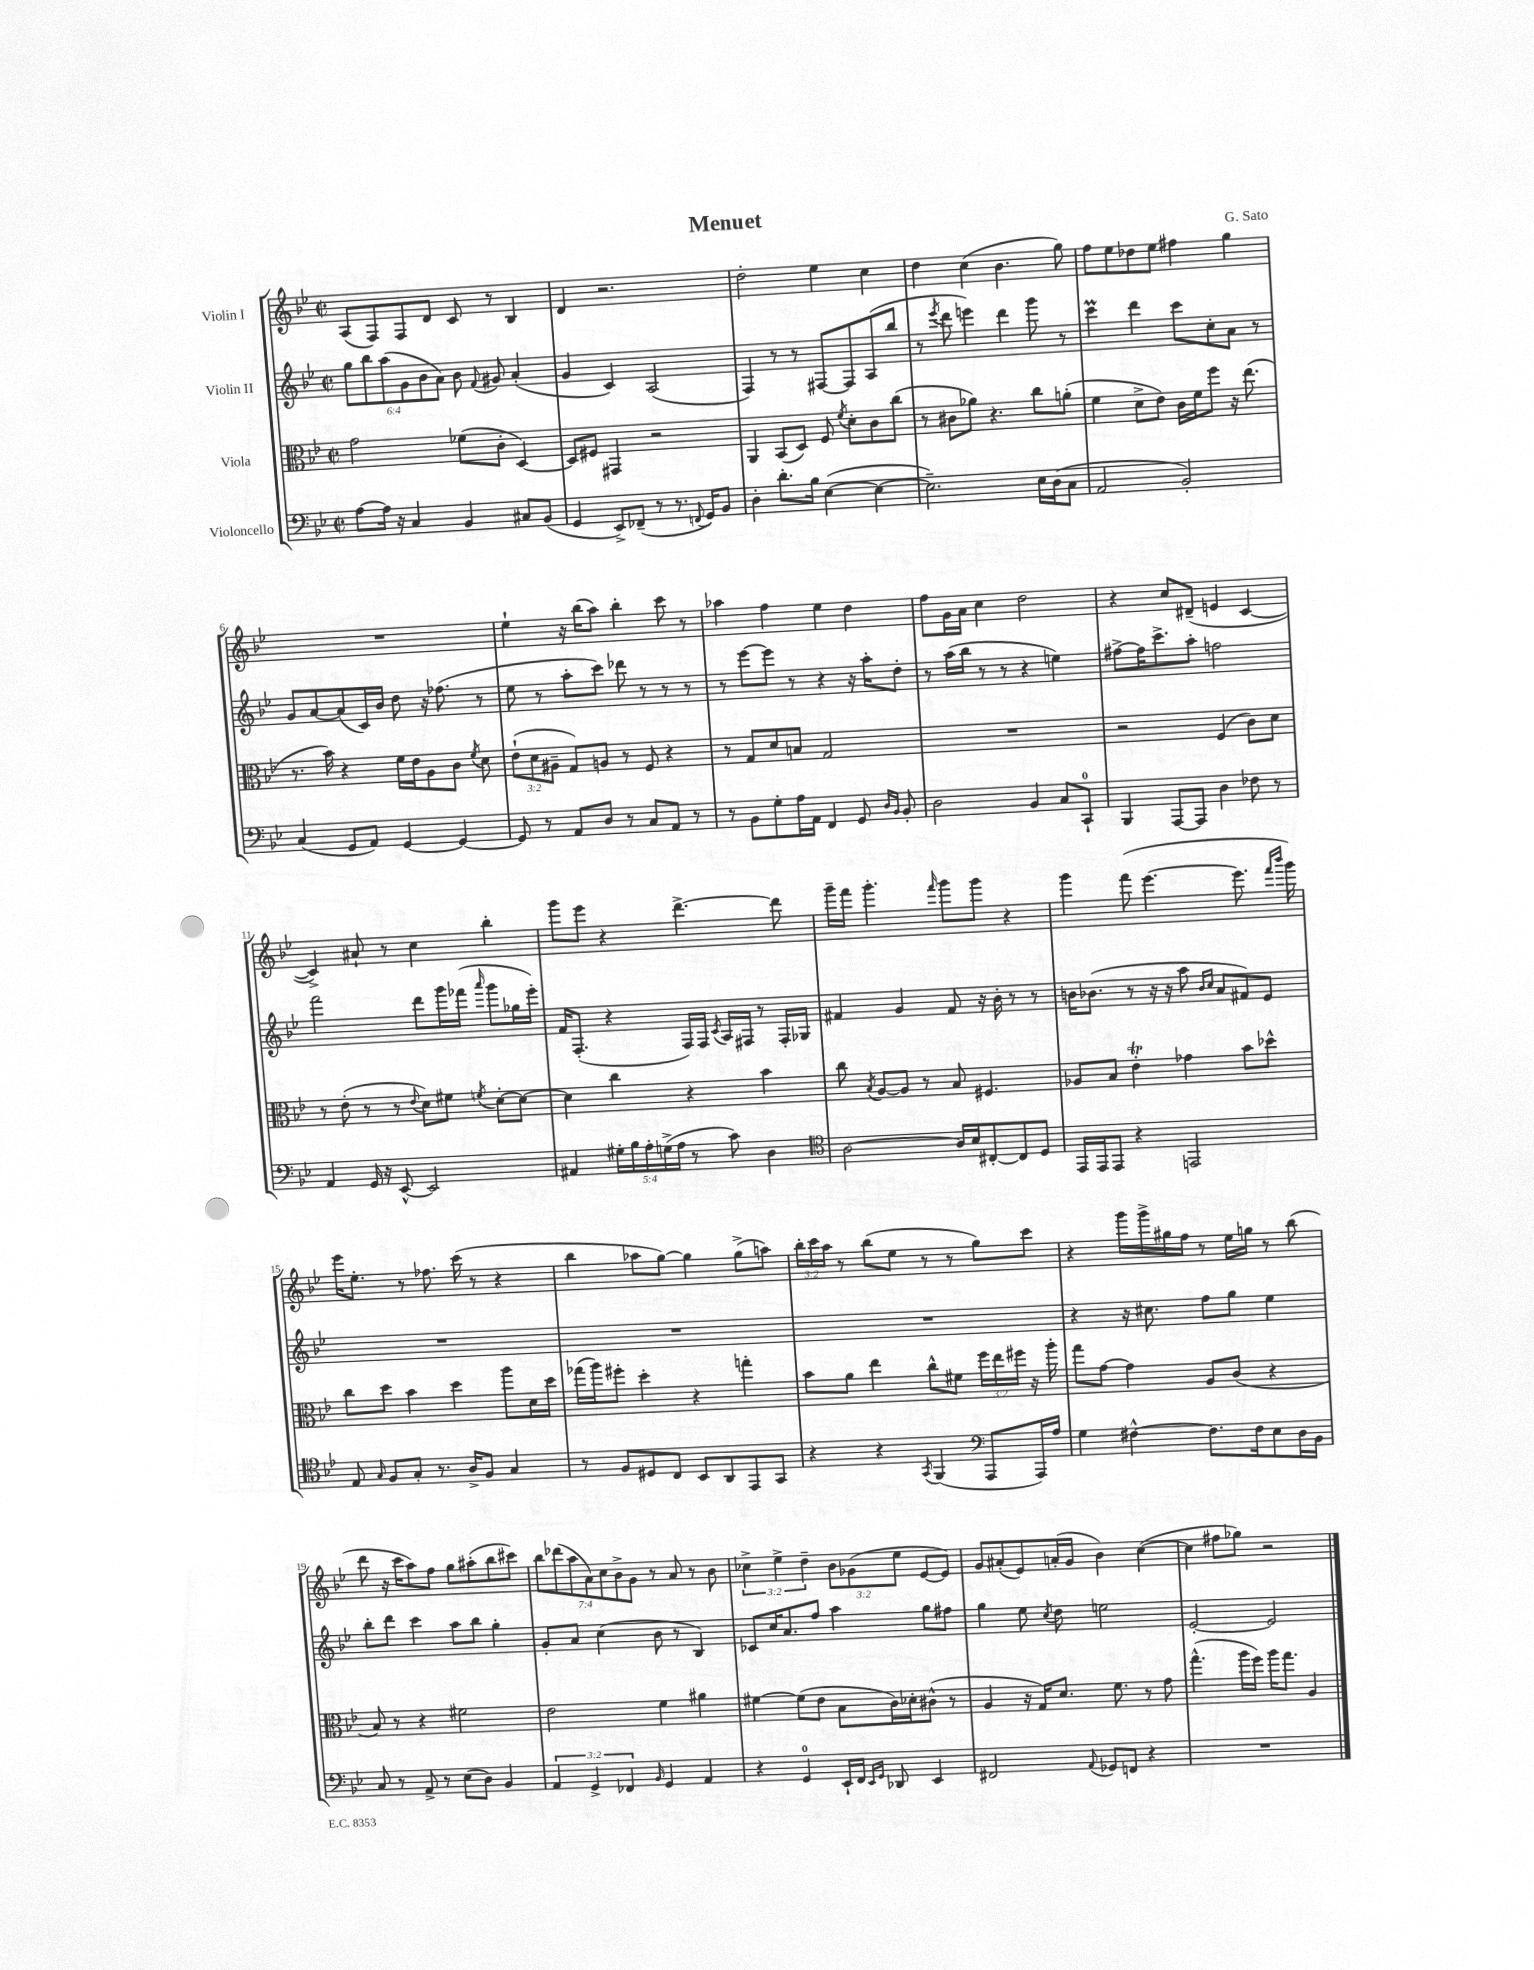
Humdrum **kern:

**kern	**kern	**kern	**kern
*part4	*part3	*part2	*part1
*staff4	*staff3	*staff2	*staff1
*I"Violoncello	*I"Viola	*I"Violin II	*I"Violin I
*clefF4	*clefC3	*clefG2	*clefG2
*k[b-e-]	*k[b-e-]	*k[b-e-]	*k[b-e-]
*M2/2	*M2/2	*M2/2	*M2/2
*met(c|)	*met(c|)	*met(c|)	*met(c|)
=1	=1	=1	=1
[8A\L	2g\	12gg\L	(8A/L
.	.	12bb-\	.
16A\Jk]	.	.	8F/)
.	.	(12aa\	.
16r	.	.	.
4C/	.	12g\	8F/
.	.	12b-\	.
.	.	.	8d/J
.	.	12a\J)	.
4BB-/	(8f-X\L	8b-\	8c/
.	.	8qqf/	.
.	8c'\J	8g#X/	8r
8C#X/L	[4D/)	(4a'/	4B-/
(8BB-/J	.	.	.
=2	=2	=2	=2
4GG/	8D/L]	4g/	4d/
.	8F#X/J	.	.
8EE-^/L)	4GG#X/	4c/)	2.r
(8FF-X~/J	.	.	.
8r	2r	(2A/	.
8.r	.	.	.
8qqFFn/	.	.	.
16GG/KL)	.	.	.
8BB-/J	.	.	.
=3	=3	=3	=3
4D'\	4AA/	4F/)	2dd'\
8.d'\L	(8BB-/L	8r	.
.	8D/J)	8r	.
16B-\Jk	.	.	.
([4E-\	8F/	[8F#X/L	4ee-\
.	8qf/	.	.
.	8d'\L	8F#/]	.
4E-\_	8c\	(8A/	4cc\
.	(8cc\J	8bb-/J	.
=4	=4	=4	=4
2.E-~\])	8r	8r	4dd\
.	.	8qeee-/	.
.	8c#X\L	8ddd\	.
.	8a-X\J)	4eeen\)	(4cc\
.	4.r	.	.
.	.	4ddd\	4.b-\
16E-\LL	8cc\L	8ggg\	.
(16D\J	.	.	.
8C\J	(8an'\J	8r	8gg\)
=5	=5	=5	=5
2AA/	4f\	4cccM\	8ff\L
.	.	.	8ee-\
.	8d^\L	4ddd\	8dd-X\
.	8e-\J)	.	8ee-\J
2BB-'/)	16c\LL	8ccc\L	4ff#X\
.	16f\J	.	.
.	8ff\J	8cc'\	.
.	16r	8a\J	4gg\
.	(8.ee-\	.	.
.	.	8r	.
!!LO:LB:g=z
=6	=6	=6	=6
(4C/	8.r	8g/L	1r
.	.	[8a/	.
.	16b-\)	.	.
8GG/L	4r	(8a/]	.
8AA/J)	.	16c/L)	.
.	.	16b-/JJ	.
[4GG/	16f\LL	8dd\	.
.	16e-\J	.	.
.	8A\	16r	.
.	.	(8.ff-X\	.
4GG/_	8c\J	.	.
.	8qf/	.	.
.	8d\	8r	.
=7	=7	=7	=7
8GG/]	(12e-`\L	8ee-\	4ee-`\
.	12d\	.	.
8r	.	8r	.
.	12A#X~\J	.	.
8AA/L	8G/L)	8aa'\L	16r
.	.	.	(16bb-\KL
8D/J	8An/J	8ccc\J)	8aa\J)
8r	8r	8ddd-X\	4bb-'\
8C/L	8F/	8r	.
8AA/J	4r	8r	8ccc\
8r	.	8r	8r
=8	=8	=8	=8
8r	8r	8r	4aa-X\
8BB-\L	8G/L	[8eee-\L	.
8G'\	8d/	8eee-\J]	4ff\
16A\L	8Bn/J	8r	.
16AA\JJ	.	.	.
4FF/	2G/	4r	4ee-\
8GG/	.	16r	4dd\
.	.	16aa'\KL	.
16qqD/LL	.	.	.
16qqBB-/JJ	.	.	.
8BB-'/	.	8dd'\J	.
=9	=9	=9	=9
2D\	1r	8r	8ff\L
.	.	(16aa\LL	16g\L
.	.	16bb-\JJ	16a\JJ
.	.	8r	4cc\
.	.	8r	.
4BB-/	.	4r	2dd\
8C/L	.	4een\)	.
8CC`/J	.	.	.
=10	=10	=10	=10
4BBB-/	2r	[8ff#X^\L	4r
.	.	16ff#\K]	.
.	.	8.ccc^\	.
[8AAA/L	.	.	8cc/L
8AAA/J]	.	8aa'\J	(8d#X~/J
4D\	(4F/	2ffn\	4en/
8F-X\	8c\L)	.	[4c/
8r	8d\J	.	.
!!LO:LB:g=z
=11	=11	=11	=11
4AA/	8r	2fff\	4c^/])
.	(8e-'\	.	.
16GG/	8r	.	8a#X`/
16r	.	.	.
[8EE-^^/	8r	.	8r
.	8qqe-/	.	.
2EE-/]	8d\L)	8ddd\L	4cc\
.	8f#X\J	16ggg\L	.
.	.	(16fff-X\JJ	.
.	8qfn/	16qqaaa/	.
.	[8d'\L	8ggg\L	4bb-'\
.	8d\J_	16gg-X\L	.
.	.	16eee-'\JJ)	.
=12	=12	=12	=12
4AA#X/	4d\]	16f/KL	8ggg\L
.	.	(8.F'/J	.
.	.	.	8eee-\J
20G#X'\LL	4cc\	4r	4r
20B-\	.	.	.
20A'\	.	.	.
(20Gn^\	.	.	.
20A\JJ	.	.	.
8r	4r	16F/LL)	[4.ddd^\
.	.	16F/JJ	.
.	.	8qc/	.
8c\)	.	16A/LL	.
.	.	16F#X/JJ	.
4D\	4b-\	8r	.
.	.	16F#'/LL	8ddd\]
.	.	16G-X/JJ	.
=13	=13	=13	=13
*clefC4	*	*	*
[2A\	8cc\	4f#X/	16ggg~\LL
.	.	.	16fff\JJ
.	8qB-/	.	.
.	[8A/L	.	4.ggg'\
.	8A/J]	4g/	.
.	8r	.	.
.	.	.	16qqfff/
16A/LL]	8B-/	8f#/	8ggg\L
16B-/J	.	.	.
[8C#X'/	4.F#X/	16r	8ggg\J
.	.	16b-'\	.
8C#/]	.	8r	4r
8D/J	.	8r	.
=14	=14	=14	=14
16EE-/LL	8A-X/L	16bn\KL	4ggg\
16EE-/J	.	(8.b-X\J	.
8EE-/J	8B-/J	.	.
4r	4e-T'\	8r	(8fff\
.	.	16r	[4.eee-\
.	.	16r	.
2EEn/	4g-X\	8aa\	.
.	.	16qqb-/LL	.
.	.	16qqcc/JJ	.
.	.	8a/L	.
.	8b-\L	8f#X/)	8.eee-\]
.	8dd-X^^\J	8e-/J	.
.	.	.	16qqfff/LL
.	.	.	16qqbbb-/JJ
.	.	.	16ggg\)
!!LO:LB:g=z
=15	=15	=15	=15
8E-/	8cc\L	1r	16eee-\KL
.	.	.	8.ee-'\J
16qqG/	.	.	.
8F/L	8dd\J	.	.
8G'/J	4b-\	.	8r
8.r	.	.	8.ff-X\
.	4dd\	.	.
16A^/KL	.	.	(16ccc\
8F/J	.	.	8r
4G/	8aa\L	.	4r
.	16d\L	.	.
.	16dd\JJ	.	.
=16	=16	=16	=16
8r	(16gg-X\LL	1r	4bb-\
.	16aa\J)	.	.
8F/L	8ff#X'\J	.	.
8D#X/	4dd'\	.	8aa-X\L
8C/J	.	.	[8gg\J)
8BB-/L	4r	.	4gg\]
8AA/	.	.	.
8EE-/	4ggn'\	.	(8gg^\L
8GG/J	.	.	8aan\J)
=17	=17	=17	=17
4r	8b-\L	1r	24bb-'\LL
.	.	.	24ccc\
.	.	.	24aa\JJ
.	8a\J	.	8r
4r	4ee-\	.	(8bb-\L
.	.	.	8ee-\J
8qGG/	.	.	.
(4FF/	8cc^^\L	.	8r
.	8f#X\J	.	8r
*clefF4	*	*	*
8AAA/L	24ff\LL	.	8gg\L)
.	24ee-\	.	.
.	24ff#X\JJ	.	.
16AAA/L)	16r	.	8ccc\J
16A/JJ	16aa'\	.	.
=18	=18	=18	=18
4G\	8gg\L	4r	4r
.	[8g\J	.	.
[4F#X^^\	4g\]	16r	16ggg\LL
.	.	8.cc#X\	16ggg^\
.	.	.	16gg#X\
.	.	.	16ff\JJ
8.F#\L]	8A/L	8ff\L	8r
.	(8c/J	8gg\J	16ee-\LL
16F#\k	.	.	16ggn\JJ
8E-\	4r	4ee-\	8r
16D\L	.	.	(8bb-\
16BB-\JJ	.	.	.
!!LO:LB:g=z
=19	=19	=19	=19
8C/	8B-/)	8bb-'\L	8ddd\
8r	8r	8ddd\J	16r
.	.	.	16ccc\KL
8AA^/	4r	4ccc\	8aa\)
8r	.	.	8ff\J
(8E-\L	2f#X\	8aa\L	8gg\L
8D\J)	.	8bb-\J	(8aa#X'\
4BB-/	.	4gg'\	8bb-\
.	.	.	8ccc#X\J)
=20	=20	=20	=20
6AA/	2e-\	8g'/L	14bb-\L
.	.	.	(14ddd-X\
.	.	8a/J	.
.	.	.	14aa\
6GG^/	.	.	.
.	.	.	14a\)
.	.	(4cc\	.
.	.	.	14cc\
6FF-X/	.	.	.
.	.	.	14b-^\
.	.	.	14g\J
16qqBB-/	.	.	.
4GG/	4f\	8b-\	8r
.	.	8r	8a/
4AA/	4a#X\	4B-/)	8r
.	.	.	8b-\
=21	=21	=21	=21
4r	[4f#X\	8c-X/L	6cc-X^\
.	.	16cc/K	.
.	.	.	6ee-^\
.	.	8.a/	.
4GG/	(8f#\L]	.	.
.	.	.	6dd~\
.	8e-\J	8ff/J	.
16EE-`/LL	8B-\L	4aa\	12b-\L
16FF/JJ	.	.	.
.	.	.	(12g-X\
16qqEE-/LL	.	.	.
16qqGG/JJ	.	.	.
8DD-X/	16c\L)	.	.
.	.	.	12ee-\J
.	16d-X'\J	.	.
4EE-/	(8c#X^^\J	8gg\L	[8e-/L
.	8r	8ff#X\J	8e-/J])
=22	=22	=22	=22
2FF#X/	4A/	4gg\	8g/L
.	.	.	(8a#X'/
.	16r	8ee-\	8e-/)
.	16G/KL)	.	.
.	.	8qcc/	.
.	8.d/J	8dd\	(16an'/L
.	.	.	16g/JJ
8qqAA/	.	.	.
8GG-X/L	.	2een\	4b-\)
.	8.f\	.	.
8FFn/J	.	.	.
4r	8r	.	([4cc\
.	8g\	.	.
=23	=23	=23	=23
1r	(4.gg^^\	[2e-'/	4cc\]
.	.	.	8ff#X\L
.	16aa\LL	.	8gg-X\J)
.	16ff\JJ)	.	.
.	16aa\KL	2e-/]	2r
.	8.gg\J	.	.
.	4A/	.	.
==	==	==	==
*-	*-	*-	*-
